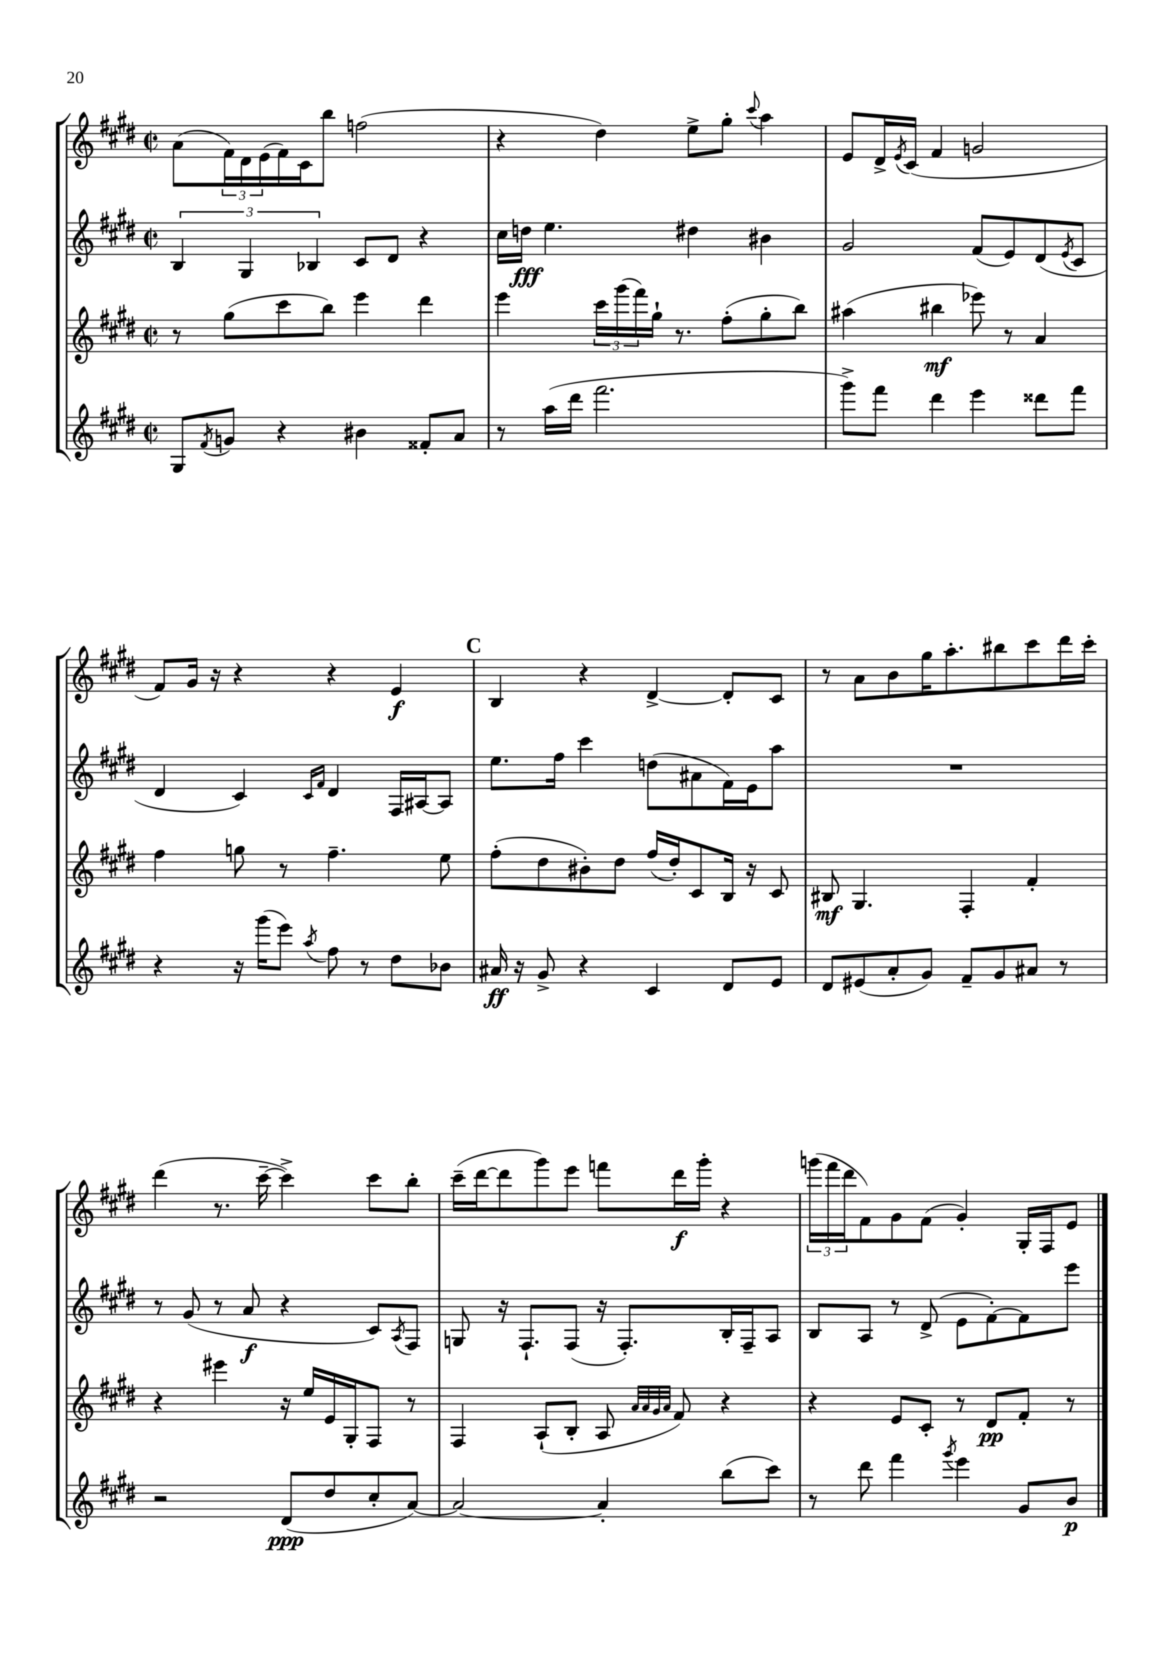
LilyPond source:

<<
\new StaffGroup <<
\new Staff = "s0" {
    \clef treble \key e \major \defaultTimeSignature \time 2/2
    a'8( \tuplet 3/2 { fis'16) dis'16 e'16( } fis'16) cis'16 b''8 f''2( |
    r4 dis''4) e''8-> gis''8-. \appoggiatura { cis'''8 } a''4 |
    e'8 dis'16-> \acciaccatura { e'8 } cis'16( fis'4 g'2 |
    fis'8) gis'16 r16 r4 r4 e'4\f |
    \mark \markup { \bold "C" } b4 r4 dis'4~-> dis'8-. cis'8 |
    r8 a'8 b'8 gis''16 a''8.-. bis''8 cis'''8 dis'''16 cis'''16-. |
    dis'''4( r8. cis'''16~-- cis'''4->) cis'''8 b''8-. |
    cis'''16--( dis'''16~ dis'''8 gis'''8) e'''8 f'''8 dis'''16\f gis'''16-. r4 |
    \tuplet 3/2 { g'''16( fis'''16 dis'''16 } fis'8) gis'8 fis'8( gis'4-.) gis16-. fis16 e'8 \bar "|." |
}
\new Staff = "s1" {
    \clef treble \key e \major \defaultTimeSignature \time 2/2
    \tuplet 3/2 { b4 gis4 bes4 } cis'8 dis'8 r4 |
    cis''16 d''16\fff e''4. dis''4 bis'4 |
    gis'2 fis'8( e'8) dis'8( \acciaccatura { e'8 } cis'8 |
    dis'4 cis'4) \grace { cis'16 fis'16 } dis'4 fis16 ais16~ ais8 |
    \mark \markup { \bold "C" } e''8. fis''16 cis'''4 d''8( ais'8 fis'16) e'16 a''8 |
    R1 |
    r8 gis'8( r8 a'8\f r4 cis'8) \acciaccatura { a8 } fis8 |
    g8 r16 fis8.-! fis8( r16 fis8.-.) b16-. fis16-- a8 |
    b8 a8 r8 dis'8->( e'8 fis'8~-.) fis'8 e'''8 \bar "|." |
}
\new Staff = "s2" {
    \clef treble \key e \major \defaultTimeSignature \time 2/2
    r8 gis''8( cis'''8 b''8) e'''4 dis'''4 |
    e'''4 \tuplet 3/2 { cis'''16 gis'''16( fis'''16) } gis''16-! r8. fis''8-.( gis''8-. b''8) |
    ais''4( bis''4\mf ees'''8) r8 a'4 |
    fis''4 g''8 r8 fis''4.-- e''8 |
    \mark \markup { \bold "C" } fis''8-.( dis''8 bis'8-.) dis''8 fis''16( dis''16-.) cis'8 b16 r16 cis'8 |
    bis8\mf gis4. fis4-. fis'4-. |
    r4 eis'''4 r16 e''16 e'16 gis16-. fis8 r8 |
    fis4 a8-!( b8-. a8 \grace { a'32 a'32 gis'32 a'32 } fis'8) r4 |
    r4 e'8 cis'8-. r8 dis'8\pp fis'8-. r8 \bar "|." |
}
\new Staff = "s3" {
    \clef treble \key e \major \defaultTimeSignature \time 2/2
    gis8 \acciaccatura { fis'8 } g'8 r4 bis'4 fisis'8-. a'8 |
    r8 a''16( dis'''16 fis'''2. |
    gis'''8->) fis'''8 dis'''4 e'''4 disis'''8 fis'''8 |
    r4 r16 gis'''16( e'''8) \acciaccatura { a''8 } fis''8 r8 dis''8 bes'8 |
    \mark \markup { \bold "C" } ais'16\ff r16 gis'8-> r4 cis'4 dis'8 e'8 |
    dis'8 eis'8( a'8-. gis'8) fis'8-- gis'8 ais'8 r8 |
    r2 dis'8\ppp( dis''8 cis''8-. a'8~) |
    a'2~ a'4-. b''8( cis'''8) |
    r8 dis'''8 fis'''4 \acciaccatura { gis'''8 } e'''4 gis'8 b'8\p \bar "|." |
}
>>
>>
\layout { \context { \Score \remove "Bar_number_engraver" } }
